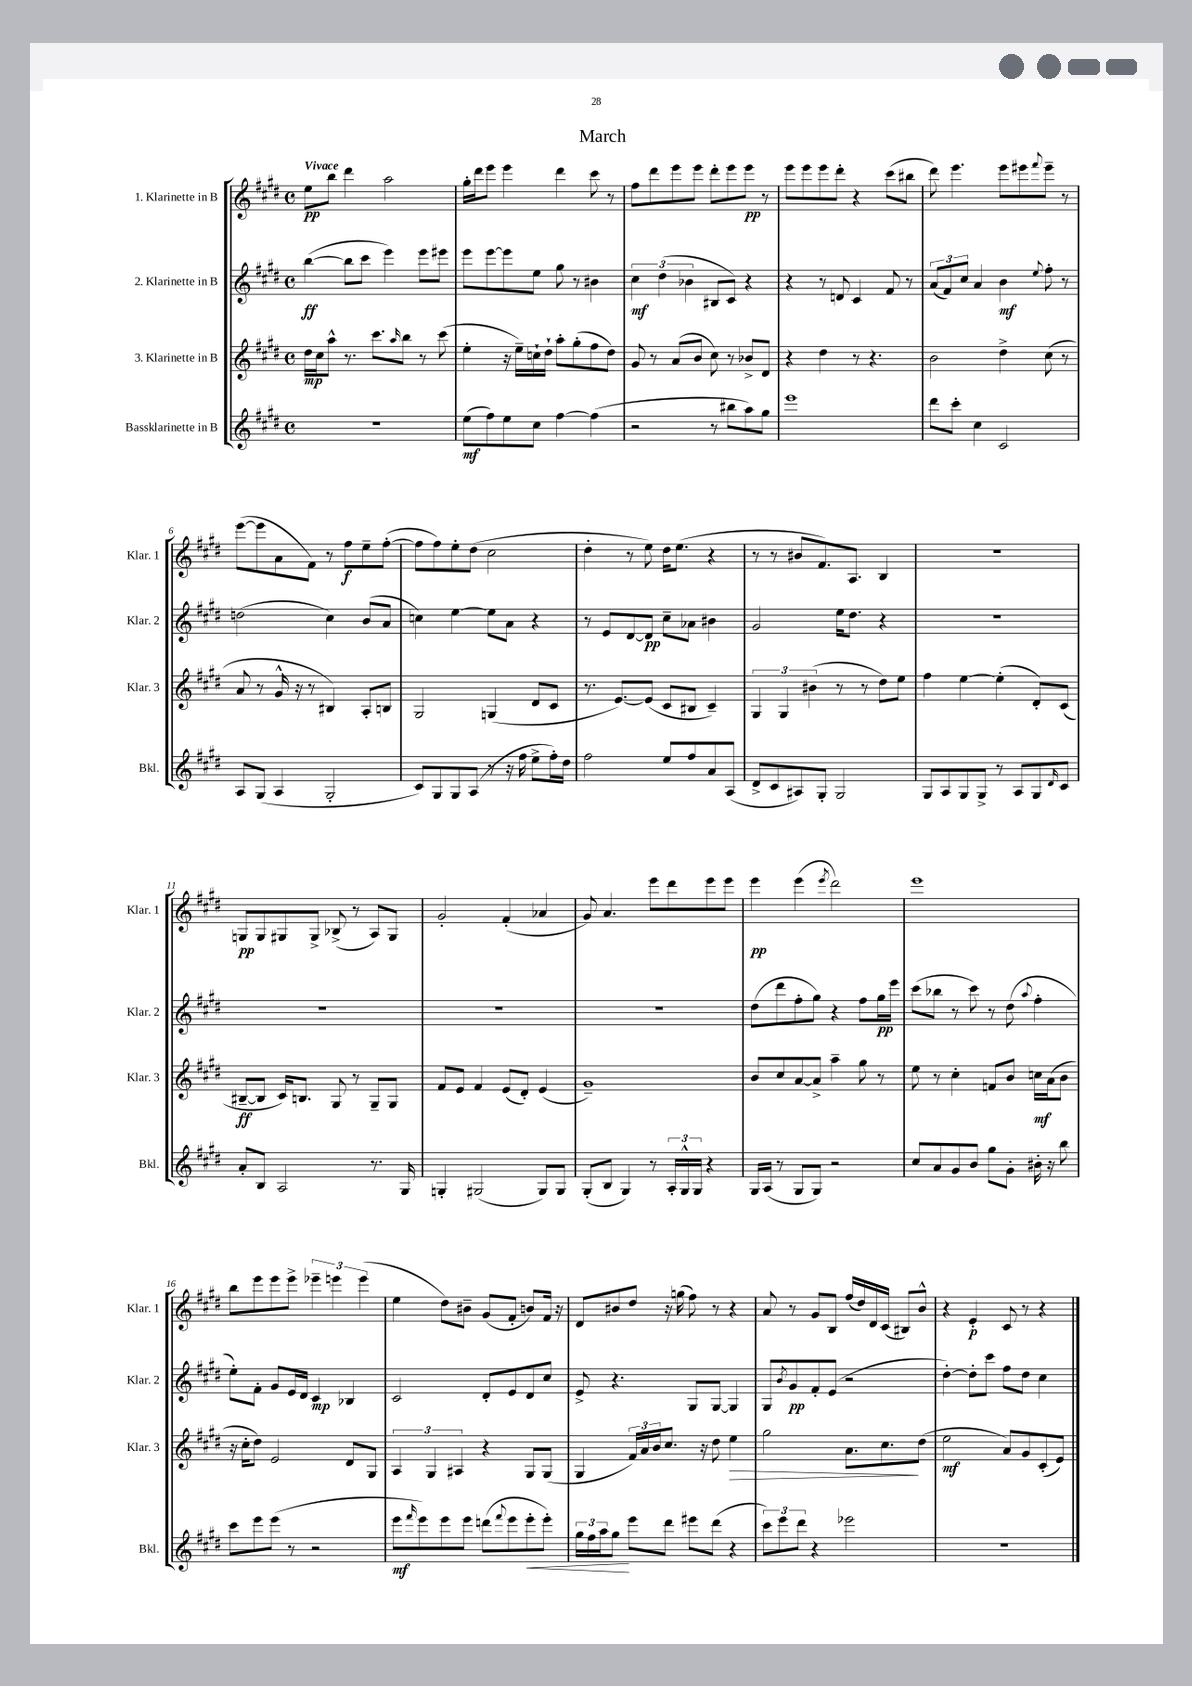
\header { title = "March" }
<<
\new StaffGroup <<
\new Staff = "s0" \with { instrumentName = "1. Klarinette in B" shortInstrumentName = "Klar. 1" } {
    \clef treble \key e \major \defaultTimeSignature \time 4/4 \tempo "Vivace"
    e''8\pp b''8 dis'''4 a''2 |
    gis''16-. dis'''16 e'''8 e'''4 dis'''4 cis'''8 r8 |
    fis''8 dis'''8 e'''8 e'''8 dis'''8-. e'''8 e'''8\pp r8 |
    e'''8 e'''8 e'''8 dis'''8-. r4 cis'''8( bis''8 |
    dis'''8) e'''4. e'''8 eis'''8 \appoggiatura { fis'''8 } eis'''8-- r8 |
    e'''8~( e'''8 a'8 fis'8) r8 fis''8\f e''8-- fis''8~-.( |
    fis''8 fis''8) e''8-. dis''8( cis''2 |
    dis''4-. r8 e''8) dis''16 e''8.( r4 |
    r8 r8 bis'8 fis'8.) a8. b4 |
    R1 |
    g8\pp g8 gis8 gis8-> bes8->( r8 a8) gis8 |
    gis'2-. fis'4-.( aes'4 |
    gis'8) a'4. e'''8 dis'''8 e'''8 e'''8 |
    e'''4\pp e'''4( \acciaccatura { e'''8 } dis'''2) |
    e'''1 |
    b''8 e'''8 e'''8 e'''8-> \tuplet 3/2 { ees'''4-- e'''4 e'''4( } |
    e''4 dis''8) bis'8-- gis'8( fis'8-. b'8) fis'16 r16 |
    dis'8 bis'8 dis''8 r16 g''16( fis''8) r8 r4 |
    a'8 r8 gis'8 b8 fis''16( dis''16) dis'16 cis'16( bis8) b'8-^ |
    r4 e'4-.\p cis'8 r8 r4 \bar "|." |
}
\new Staff = "s1" \with { instrumentName = "2. Klarinette in B" shortInstrumentName = "Klar. 2" } {
    \clef treble \key e \major \defaultTimeSignature \time 4/4
    b''4~\ff( b''8 cis'''8 e'''4) e'''8 eis'''8 |
    e'''8 e'''8~ e'''8 e''8 gis''8 r8 bis'4 |
    \tuplet 3/2 { cis''4\mf dis''4( bes'4 } bis8 cis'8) r4 |
    r4 r8 d'8 cis'4 fis'8 r8 |
    \tuplet 3/2 { a'8( fis'8) cis''8 } a'4 b'4\mf \appoggiatura { e''8 } fis''8-. r8 |
    d''2( cis''4) b'8( a'8 |
    c''4) e''4~ e''8 a'8 r4 |
    r8 e'8 dis'8~ dis'8\pp cis''8-- aes'8 bis'4 |
    gis'2 e''16 dis''8. r4 |
    R1 |
    R1 |
    R1 |
    R1 |
    dis''8( dis'''8 fis''8-. gis''8) r4 fis''8 gis''16\pp e'''16 |
    cis'''8( bes''8 r8 cis'''8) r8 dis''8( \appoggiatura { a''8 } fis''4-. |
    e''8-.) fis'8-. gis'8 e'16 dis'16 cis'4\mp bes4 |
    cis'2 dis'8-. e'8 dis'8 cis''8 |
    e'8-> r4. gis8 gis8~ gis4 |
    gis8 \acciaccatura { b'8 } gis'8\pp fis'8-. e'8( r2 |
    dis''4~-.) dis''8-. cis'''8 fis''8 dis''8 cis''4 \bar "|." |
}
\new Staff = "s2" \with { instrumentName = "3. Klarinette in B" shortInstrumentName = "Klar. 3" } {
    \clef treble \key e \major \defaultTimeSignature \time 4/4
    dis''16\mp cis''16 a''8-^ r8. cis'''8. \grace { a''16 } b''8 r8 cis'''8( |
    e''4-. r16 e''16--) c''16-! dis''16-! a''8-. gis''8-.( fis''8 dis''8) |
    gis'8 r8 a'8( b'8 cis''8) r8 bes'8-> dis'8 |
    r4 dis''4 r8 r4. |
    b'2 dis''4-> cis''8( r8 |
    a'8 r8 gis'16-^ r16 r8 bis4) a8-. b8 |
    gis2 g4( dis'8 cis'8 |
    r8. e'8.~) e'8( cis'8 bis8 cis'4--) |
    \tuplet 3/2 { gis4 gis4 bis'4( } r8 r8 dis''8) e''8 |
    fis''4 e''4~ e''4-.( dis'8-.) cis'8( |
    bis8~--\ff bis8 cis'16) b8. gis8 r8 gis8-- gis8 |
    fis'8 e'8 fis'4 e'8( dis'8-.) e'4( |
    gis'1--) |
    b'8 cis''8 a'8~ a'8-> a''4-- gis''8 r8 |
    e''8 r8 cis''4-. f'8 b'8 c''16\mf a'16( b'8 |
    r16 cis''16-. dis''8) e'2 dis'8 gis8 |
    \tuplet 3/2 { a4 gis4 ais4 } r4 gis8 gis8( |
    gis4 \tuplet 3/2 { fis'16) a'16 b'16 } cis''8. r16 dis''8 e''4\> |
    gis''2 a'8. cis''8.\! dis''8( |
    e''2\mf a'8) gis'8 cis'8-.( e'8) \bar "|." |
}
\new Staff = "s3" \with { instrumentName = "Bassklarinette in B" shortInstrumentName = "Bkl." } {
    \clef treble \key e \major \defaultTimeSignature \time 4/4
    R1 |
    e''8\mf( fis''8) e''8 cis''8 fis''4~ fis''4( |
    r2 r8 bis''8 a''8) gis''8 |
    e'''1 |
    dis'''8 cis'''8-. cis''4 cis'2 |
    a8 gis8( a4 gis2-. |
    cis'8) gis8 gis8 a8( r8 r16 fis''16 e''8-> fis''16-.) dis''16 |
    fis''2 e''8 fis''8 a'8 a8( |
    dis'8-> cis'8 ais8) gis8-. gis2 |
    gis8 a8 gis8 gis8-> r8 a8 gis8 \grace { dis'16 } cis'8 |
    a'8-. b8 a2 r8. gis16 |
    g4-. gis2( gis8) gis8 |
    gis8-.( b8 gis4) r8 \tuplet 3/2 { a16-. gis16-^ gis16 } r4 |
    gis16 a16( r8 gis8 gis8) r2 |
    cis''8 a'8 gis'8 b'8 gis''8 gis'8-. bis'16-. r16 b''8 |
    cis'''8 e'''8 e'''8( r8 r2 |
    e'''8\mf \grace { fis'''16 } e'''8) e'''8 e'''8 d'''8( \appoggiatura { fis'''8 } e'''8 e'''8-.\< e'''8-.) |
    \tuplet 3/2 { gis''16 fis''16 a''16 } gis''8\! e'''8 dis'''8 eis'''8 dis'''8( r4 |
    \tuplet 3/2 { cis'''8) e'''8 dis'''8 } r4 ees'''2 |
    r1 \bar "|." |
}
>>
>>
